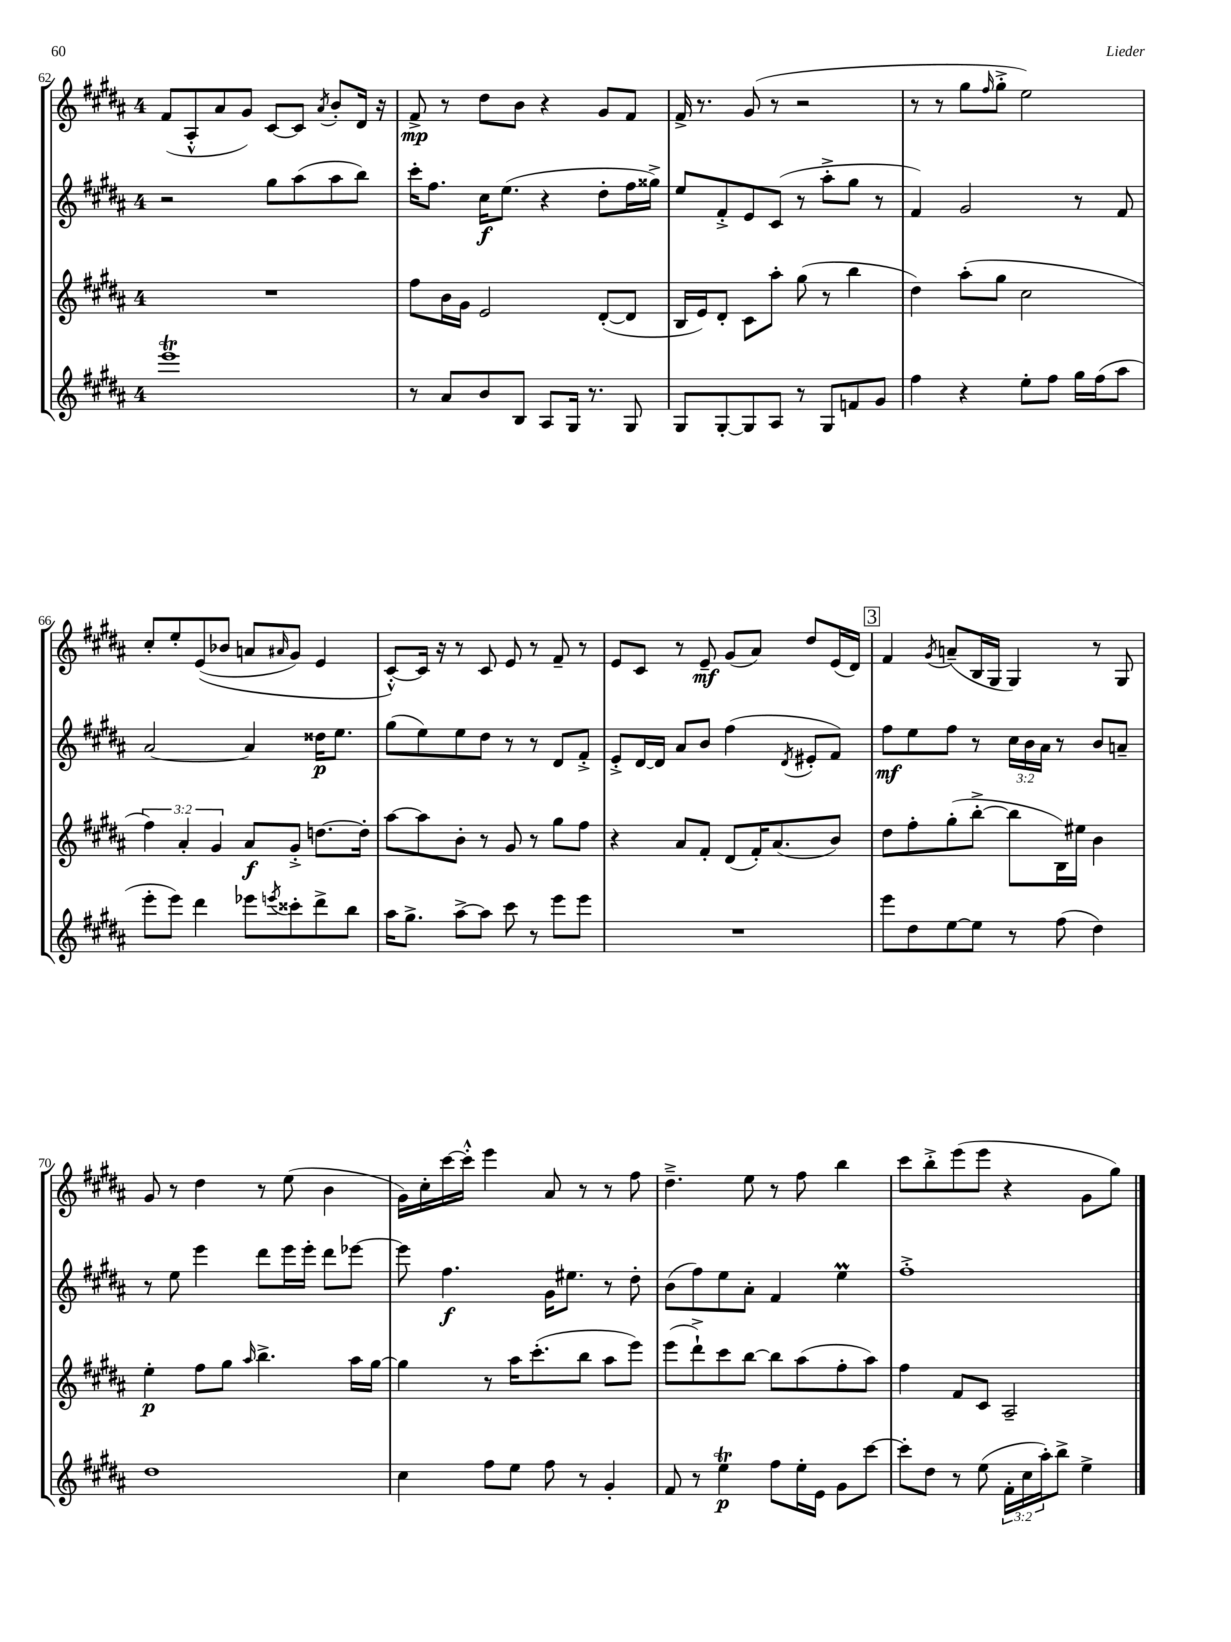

**kern	**dynam	**kern	**dynam	**kern	**dynam	**kern	**dynam
*part4	*part4	*part3	*part3	*part2	*part2	*part1	*part1
*staff4	*staff4	*staff3	*staff3	*staff2	*staff2	*staff1	*staff1
*clefG2	*	*clefG2	*	*clefG2	*	*clefG2	*
*k[f#c#g#d#a#]	*	*k[f#c#g#d#a#]	*	*k[f#c#g#d#a#]	*	*k[f#c#g#d#a#]	*
*M4/4	*	*M4/4	*	*M4/4	*	*M4/4	*
=62	=62	=62	=62	=62	=62	=62	=62
1eeeT	.	1r	.	2r	.	(8f#/L	.
.	.	.	.	.	.	8A#'^^/	.
.	.	.	.	.	.	8a#/	.
.	.	.	.	.	.	8g#/J)	.
.	.	.	.	8gg#\L	.	[8c#/L	.
.	.	.	.	(8aa#\	.	8c#/J]	.
.	.	.	.	.	.	8qa#/	.
.	.	.	.	8aa#\	.	8b'/L	.
.	.	.	.	8bb\J)	.	16d#/Jk	.
.	.	.	.	.	.	16r	.
=63	=63	=63	=63	=63	=63	=63	=63
8r	.	8ff#\L	.	16ccc#'\KL	.	8f#^/	mp
.	.	.	.	8.ff#\J	.	.	.
8a#/L	.	16b\L	.	.	.	8r	.
.	.	16g#\JJ	.	.	.	.	.
8b/	.	2e/	.	16cc#\KL	f	8dd#\L	.
.	.	.	.	(8.ee\J	.	.	.
8B/J	.	.	.	.	.	8b\J	.
8A#/L	.	.	.	4r	.	4r	.
16G#/Jk	.	.	.	.	.	.	.
8.r	.	.	.	.	.	.	.
.	.	([8d#'/L	.	8dd#'\L	.	8g#/L	.
8G#/	.	8d#/J]	.	16ff#\L	.	8f#/J	.
.	.	.	.	16gg##X^\JJ)	.	.	.
=64	=64	=64	=64	=64	=64	=64	=64
8G#/L	.	16B/LL	.	8ee/L	.	16f#^/	.
.	.	16e/J)	.	.	.	8.r	.
[8G#'/	.	8d#'/J	.	8f#'^/	.	.	.
8G#/]	.	8c#\L	.	8e/	.	(8g#/	.
8A#/J	.	8aa#'\J	.	(8c#/J	.	8r	.
8r	.	(8gg#\	.	8r	.	2r	.
8G#/L	.	8r	.	8aa#'^\L	.	.	.
8fn/	.	4bb\	.	8gg#\J	.	.	.
8g#/J	.	.	.	8r	.	.	.
=65	=65	=65	=65	=65	=65	=65	=65
4ff#\	.	4dd#\)	.	4f#/)	.	8r	.
.	.	.	.	.	.	8r	.
4r	.	(8aa#'\L	.	2g#/	.	8gg#\L	.
.	.	.	.	.	.	16qqff#/	.
.	.	8gg#\J	.	.	.	8gg#'^\J	.
8ee'\L	.	2cc#\	.	.	.	2ee\)	.
8ff#\J	.	.	.	.	.	.	.
16gg#\LL	.	.	.	8r	.	.	.
(16ff#\J	.	.	.	.	.	.	.
8aa#\J	.	.	.	8f#/	.	.	.
!!LO:LB:g=z
=66	=66	=66	=66	=66	=66	=66	=66
8eee'\L	.	6ff#\)	.	[2a#/	.	8cc#'/L	.
8eee\J)	.	.	.	.	.	8ee'/	.
.	.	6a#'/	.	.	.	.	.
4ddd#\	.	.	.	.	.	((8e/	.
.	.	6g#/	.	.	.	.	.
.	.	.	.	.	.	8b-X/J	.
8eee-X\L	.	8a#/L	f	4a#/]	.	8an/L	.
8qeeen/	.	.	.	.	.	16qqa#X/	.
8ccc##X'\	.	8g#'^/J	.	.	.	8g#/J)	.
8ddd#^\	.	[8.ddn\L	.	16dd##X\KL	p	4e/	.
.	.	.	.	8.ee\J	.	.	.
8bb\J	.	.	.	.	.	.	.
.	.	16dd'\Jk]	.	.	.	.	.
=67	=67	=67	=67	=67	=67	=67	=67
16aa#\KL	.	[8aa#\L	.	(8gg#\L	.	[8c#'^^/L)	.
8.gg#^\J	.	.	.	.	.	.	.
.	.	8aa#\]	.	8ee\)	.	16c#/Jk]	.
.	.	.	.	.	.	16r	.
[8aa#^\L	.	8b'\J	.	8ee\	.	8r	.
8aa#\J]	.	8r	.	8dd#\J	.	8c#/	.
8ccc#\	.	8g#/	.	8r	.	8e/	.
8r	.	8r	.	8r	.	8r	.
8eee\L	.	8gg#\L	.	8d#/L	.	8f#~/	.
8eee\J	.	8ff#\J	.	8f#'^/J	.	8r	.
=68	=68	=68	=68	=68	=68	=68	=68
1r	.	4r	.	8e'^/L	.	8e/L	.
.	.	.	.	[16d#/L	.	8c#/J	.
.	.	.	.	16d#/JJ]	.	.	.
.	.	8a#/L	.	8a#/L	.	8r	.
.	.	8f#'/J	.	8b/J	.	8e~/	mf
.	.	(8d#/L	.	(4ff#\	.	(8g#/L	.
.	.	16f#'/K)	.	.	.	8a#/J)	.
.	.	(8.a#/	.	.	.	.	.
.	.	.	.	8qd#/	.	.	.
.	.	.	.	8e#X'/L	.	8dd#/L	.
.	.	8b/J)	.	8f#/J)	.	(16e/L	.
.	.	.	.	.	.	16d#/JJ)	.
!!LO:REH:place=s1:t=3
=69	=69	=69	=69	=69	=69	=69	=69
8eee\L	.	8dd#\L	.	8ff#\L	mf	4f#/	.
8dd#\	.	8ff#'\	.	8ee\	.	.	.
.	.	.	.	.	.	8qg#/	.
[8ee\	.	(8gg#'\	.	8ff#\J	.	(8an~/L	.
8ee\J]	.	[8bb'^\J	.	8r	.	16B/L	.
.	.	.	.	.	.	16G#/JJ	.
8r	.	8bb\L]	.	24cc#\LL	.	4G#/)	.
.	.	.	.	24b\	.	.	.
.	.	.	.	24a#\JJ	.	.	.
(8ff#\	.	16B\L)	.	8r	.	.	.
.	.	16ee#X\JJ	.	.	.	.	.
4dd#\)	.	4b\	.	8b/L	.	8r	.
.	.	.	.	8an~/J	.	8G#/	.
!!LO:LB:g=z
=70	=70	=70	=70	=70	=70	=70	=70
1dd#	.	4ee'\	p	8r	.	8g#/	.
.	.	.	.	8ee\	.	8r	.
.	.	8ff#\L	.	4eee\	.	4dd#\	.
.	.	8gg#\J	.	.	.	.	.
.	.	16qqaa#/	.	.	.	.	.
.	.	4.bb^\	.	8ddd#\L	.	8r	.
.	.	.	.	16eee\L	.	(8ee\	.
.	.	.	.	16eee'\JJ	.	.	.
.	.	.	.	8ddd#\L	.	4b\	.
.	.	16aa#\LL	.	[8eee-X\J	.	.	.
.	.	[16gg#\JJ	.	.	.	.	.
=71	=71	=71	=71	=71	=71	=71	=71
4cc#\	.	4gg#\]	.	8eee-\]	.	16g#\LL)	.
.	.	.	.	.	.	16cc#'\	.
.	.	.	.	4.ff#\	f	[16ccc#\	.
.	.	.	.	.	.	16ccc#'^^\JJ]	.
8ff#\L	.	8r	.	.	.	4eee\	.
8ee\J	.	16aa#\KL	.	.	.	.	.
.	.	(8.ccc#'\	.	.	.	.	.
8ff#\	.	.	.	16g#\KL	.	8a#/	.
.	.	.	.	8.ee#X\J	.	.	.
8r	.	8bb\J	.	.	.	8r	.
4g#'/	.	8aa#\L	.	8r	.	8r	.
.	.	8eee\J)	.	8dd#'\	.	8ff#\	.
=72	=72	=72	=72	=72	=72	=72	=72
8f#/	.	(8eee\L	.	(8b\L	.	4.dd#~^\	.
8r	.	8ddd#`^\)	.	8ff#\)	.	.	.
4eeT\	p	8ccc#\	.	8ee\	.	.	.
.	.	[8bb\J	.	8a#'\J	.	8ee\	.
8ff#\L	.	8bb\L]	.	4f#/	.	8r	.
16ee'\L	.	(8aa#\	.	.	.	8ff#\	.
16e\JJ	.	.	.	.	.	.	.
8g#\L	.	8ff#'\	.	4eeM\	.	4bb\	.
[8ccc#\J	.	8aa#\J)	.	.	.	.	.
=73	=73	=73	=73	=73	=73	=73	=73
8ccc#'\L]	.	4ff#\	.	1ff#'^	.	8ccc#\L	.
8dd#\J	.	.	.	.	.	8bb'^\	.
8r	.	8f#/L	.	.	.	(8eee\	.
(8ee\	.	8c#/J	.	.	.	8eee\J	.
24f#'\LL	.	2A#~/	.	.	.	4r	.
24cc#\	.	.	.	.	.	.	.
24aa#'\J)	.	.	.	.	.	.	.
8bb^\J	.	.	.	.	.	.	.
4ee^\	.	.	.	.	.	8g#\L	.
.	.	.	.	.	.	8gg#\J)	.
==	==	==	==	==	==	==	==
*-	*-	*-	*-	*-	*-	*-	*-
